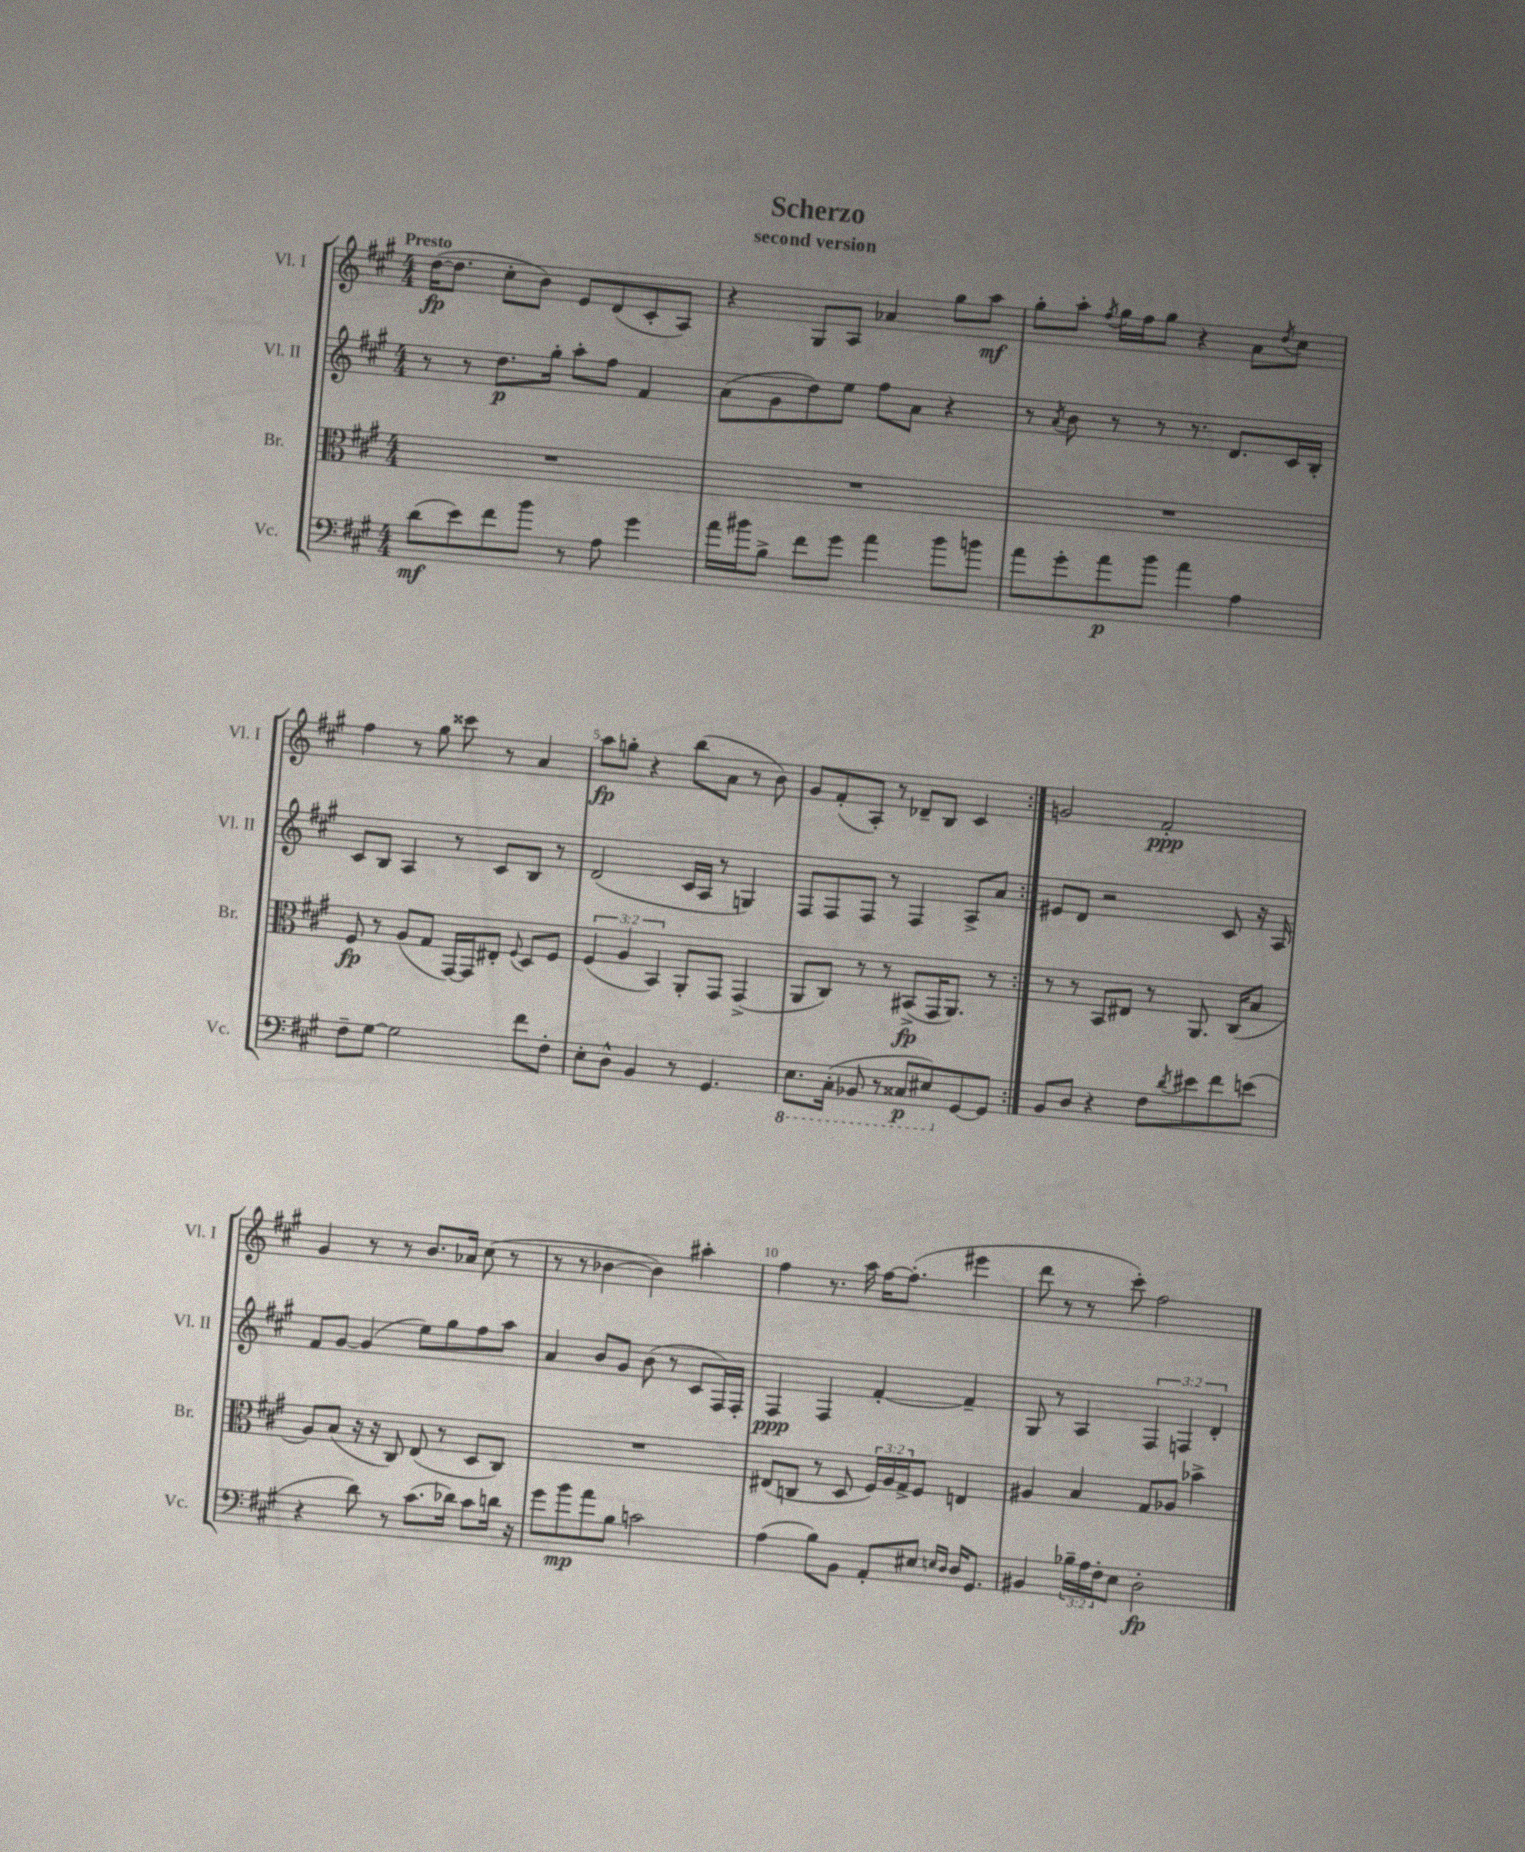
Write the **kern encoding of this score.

**kern	**kern	**kern	**kern
*staff4	*staff3	*staff2	*staff1
*clefF4	*clefC3	*clefG2	*clefG2
*k[f#c#g#]	*k[f#c#g#]	*k[f#c#g#]	*k[f#c#g#]
*M4/4	*M4/4	*M4/4	*M4/4
(8d	1r	8r	([16dd
.	.	.	8.dd]
8e)	.	8r	.
8f#	.	8.dd	8cc#'
8b	.	.	8b)
.	.	16gg#'	.
8r	.	8aa'	8e
8A	.	8ff#	(8d
4g#	.	4f#	8c#'
.	.	.	8A)
=	=	=	=
16a	1r	(8a	4r
16b#	.	.	.
8B^	.	8g#	.
8f#	.	8dd)	8G#
8g#	.	8ee	8A
4a	.	8ff#	4a-
.	.	8a	.
8b#	.	4r	8gg#
8b	.	.	8aa
=	=	=	=
8a	1r	8r	8gg#'
.	.	8qa	.
8g#'	.	8b	8aa'
.	.	.	8qff#
8a	.	8r	16gg#
.	.	.	16ff#
8b	.	8r	8gg#
4a	.	8.r	4r
.	.	8.d	.
4A	.	.	8a
.	.	.	8qdd
.	.	16c#	8cc#
.	.	16B'	.
=	=	=	=
8F#~	8F#	8c#	4ff#
[8G#	8r	8B	.
2G#]	(8A	4A	8r
.	8G#	.	8gg#
.	[16GG#)	8r	8ccc##
.	16GG#]	.	.
.	8E#'	8c#	8r
.	8qqF#	.	.
8f#	8D	8B	4a
8F#'	8F#	8r	.
=	=	=	=
8E'	(6F#	(2d	8aa
8D^^	.	.	8gg'
.	6A	.	.
4BB	.	.	4r
.	6BB)	.	.
8r	8AA'	16c#	(8bb
.	.	16A	.
4.GG#	8GG#	8r	8a
.	(4GG#^	4G)	8r
.	.	.	8b)
=	=	=	=
8.EE	8AA	8F#	8g#
.	8C#)	8F#	(8f#'
(16CC#'	.	.	.
8BBB-	8r	8F#	8A')
8r	8r	8r	8r
8CC##	(8BB#^	4F#	8d-~
8EE#)	16GG#	.	8B
.	8.AA)	.	.
[8GG#	.	8A^	4c#
8GG#]	8r	8a	.
=:|!	=:|!	=:|!	=:|!
8BB	8r	8e#	2g
8D	8r	8d	.
4r	8BB	2r	.
.	8E#	.	.
8F#	8r	.	2f#'
8qd	.	.	.
8e#	8.AA	.	.
8f#	.	8c#	.
.	(16C#	.	.
(8e	8B	16r	.
.	.	16A	.
=	=	=	=
4r	8A)	8f#	4g#
.	(8B	[8g#	.
8d)	16r	(4g#]	8r
.	16r	.	.
8r	8C#)	.	8r
(8.c#	(8E	8ee)	8.b
.	8r	8gg#	.
16d-)	.	.	16a-
8c#	8D	8ff#	(8cc#
16d	8C#)	8aa	8r
16r	.	.	.
=	=	=	=
8g#	1r	4a	8r
8b	.	.	8r
8a	.	8b	[4b-
8B	.	8g#	.
2c	.	(8b	4b-])
.	.	8r	.
.	.	8c#	4aa#'
.	.	16F#)	.
.	.	16F#'	.
=	=	=	=
(4A	(8E#	4F#	4ff#
.	8C	.	.
8B)	8r	4F#	8.r
8BB	8D	.	.
.	.	.	16aa
8AA'	24F#)	[4f#'	[16ff#
.	24A	.	.
.	.	.	(8.ff#']
.	24G#^	.	.
8E#	8F#	.	.
16qqE	.	.	.
16qqD	.	.	.
16D	4E	4f#~]	4eee#
8.GG#	.	.	.
=	=	=	=
4BB#	4A#	8G#	8ddd
.	.	8r	8r
24B-~	4B	4A	8r
24A	.	.	.
24F#'	.	.	.
8E	.	.	8ccc#')
2D'	8G#	6F#	2ff#
.	8A-	.	.
.	.	6F	.
.	4b-^	.	.
.	.	6d'	.
==	==	==	==
*-	*-	*-	*-
